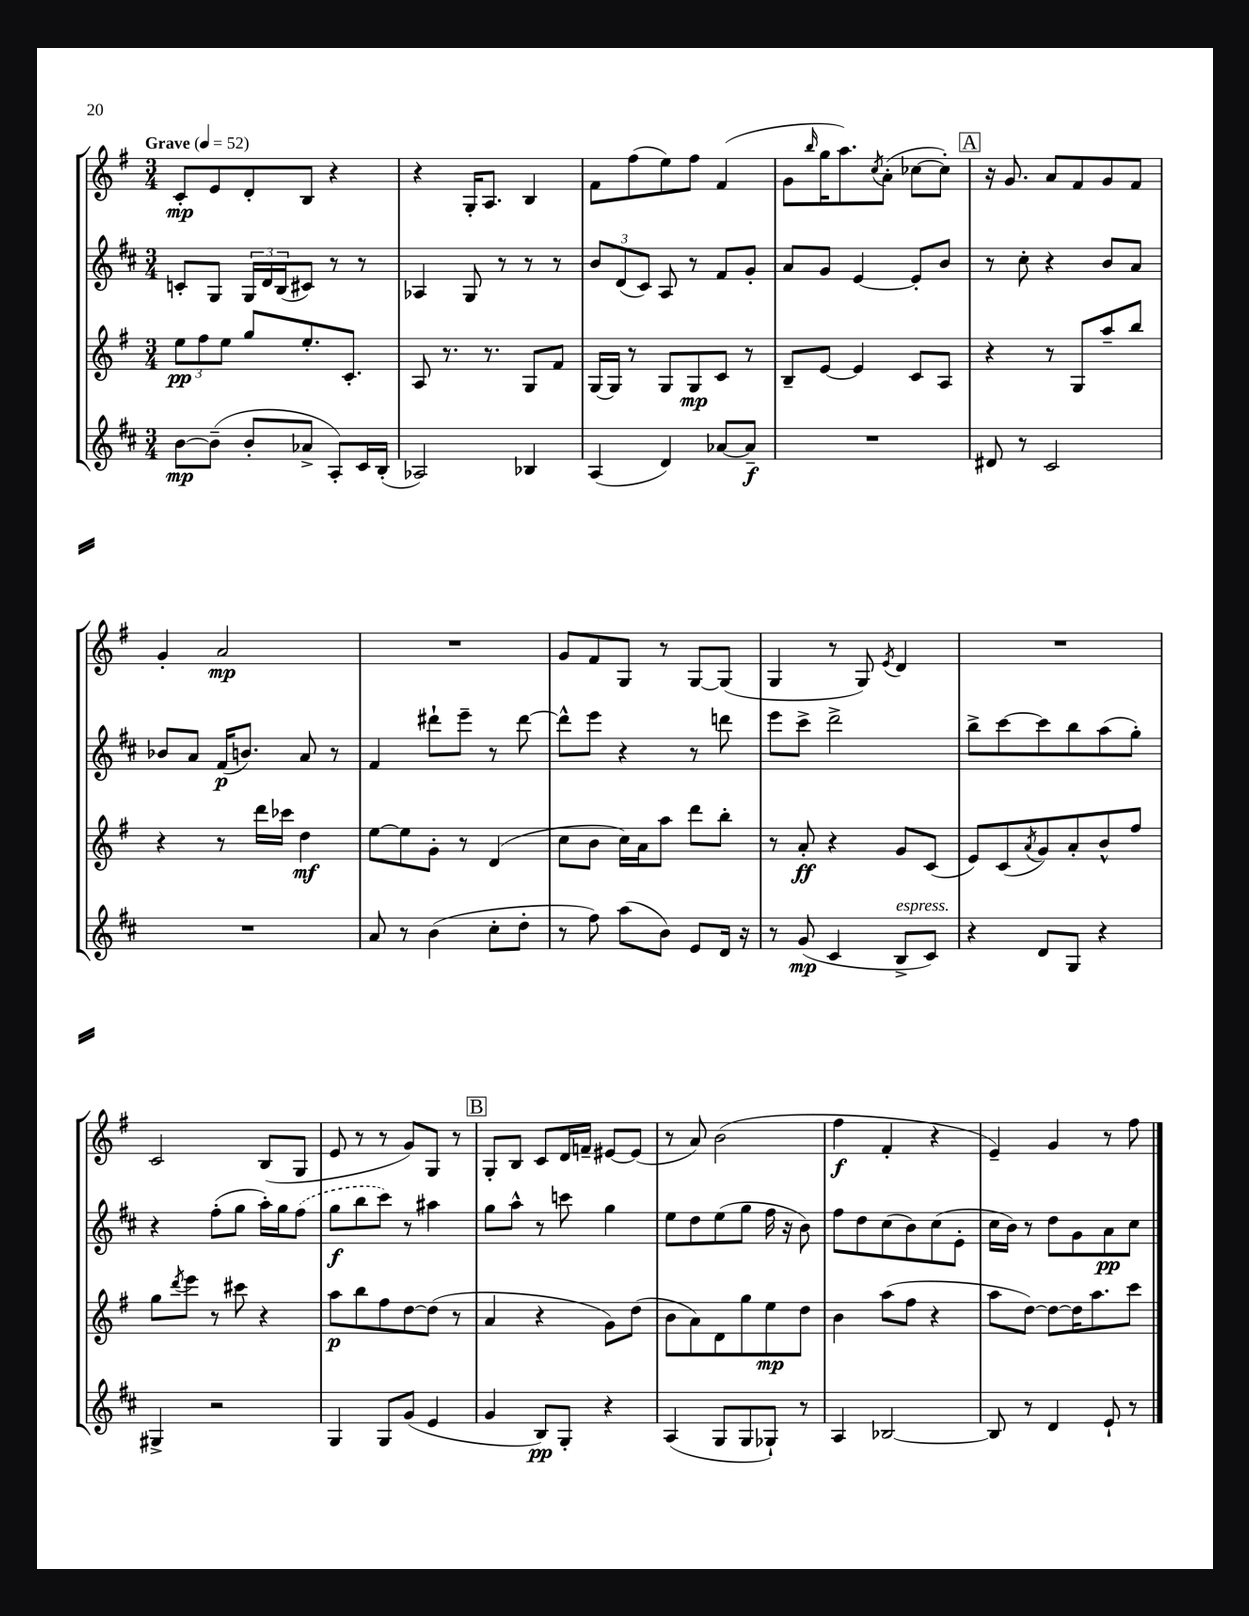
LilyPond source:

<<
\new StaffGroup <<
\new Staff = "s0" {
    \clef treble \key g \major \numericTimeSignature \time 3/4 \tempo "Grave" 4 = 52
    c'8-.\mp e'8 d'8-. b8 r4 |
    r4 g16-. a8. b4 |
    fis'8 fis''8( e''8) fis''8 fis'4( |
    g'8 \grace { b''16 } g''16 a''8.) \acciaccatura { c''8 } a'8-.( ces''8~ ces''8-.) |
    \mark \markup { \box "A" } r16 g'8. a'8 fis'8 g'8 fis'8 |
    g'4-. a'2\mp |
    R2. |
    g'8 fis'8 g8 r8 g8~ g8( |
    g4 r8 g8) \acciaccatura { e'8 } d'4 |
    R2. |
    c'2 b8( g8 |
    e'8 r8 r8 g'8) g8 r8 |
    \mark \markup { \box "B" } g8-. b8 c'8 d'16 f'16-- eis'8~ eis'8( |
    r8 a'8) b'2( |
    fis''4\f fis'4-. r4 |
    e'4--) g'4 r8 fis''8 \bar "|." |
}
\new Staff = "s1" {
    \clef treble \key d \major \numericTimeSignature \time 3/4
    c'8-. g8 \tuplet 3/2 { g16 d'16 b16( } cis'8) r8 r8 |
    aes4 g8 r8 r8 r8 |
    \tuplet 3/2 { b'8 d'8( cis'8) } a8 r8 fis'8 g'8-. |
    a'8 g'8 e'4~ e'8-. b'8 |
    \mark \markup { \box "A" } r8 cis''8-. r4 b'8 a'8 |
    bes'8 a'8 fis'16\p( b'8.) a'8 r8 |
    fis'4 dis'''8-! e'''8-- r8 dis'''8~ |
    dis'''8-^ e'''8 r4 r8 d'''8 |
    e'''8 cis'''8-> d'''2-> |
    b''8-> cis'''8~ cis'''8 b''8 a''8( g''8-.) |
    r4 fis''8-.( g''8 a''16-.) g''16 \once \slurDashed fis''8( |
    g''8\f b''8 cis'''8) r8 ais''4 |
    \mark \markup { \box "B" } g''8 a''8-^ r8 c'''8 g''4 |
    e''8 d''8 e''8( g''8 fis''16 r16 b'8) |
    fis''8 d''8 cis''8( b'8) cis''8( e'8-. |
    cis''16 b'16) r8 d''8 g'8 a'8\pp cis''8 \bar "|." |
}
\new Staff = "s2" {
    \clef treble \key g \major \numericTimeSignature \time 3/4
    \tuplet 3/2 { e''8\pp fis''8 e''8 } g''8 e''8.-. c'8.-. |
    a8 r8. r8. g8 fis'8 |
    g16~ g16 r8 g8 g8\mp c'8 r8 |
    b8-- e'8~ e'4 c'8 a8 |
    \mark \markup { \box "A" } r4 r8 g8 a''8-- b''8 |
    r4 r8 d'''16 ces'''16 d''4\mf |
    e''8~ e''8 g'8-. r8 d'4( |
    c''8 b'8 c''16) a'16 a''8 d'''8 b''8-. |
    r8 a'8-.\ff r4 g'8 c'8( |
    e'8) c'8( \acciaccatura { a'8 } g'8) a'8-. b'8-^ fis''8 |
    g''8 \acciaccatura { d'''8 } e'''8 r8 cis'''8 r4 |
    a''8\p b''8 fis''8 d''8~ d''8( r8 |
    \mark \markup { \box "B" } a'4 r4 g'8) d''8( |
    b'8 a'8) d'8 g''8 e''8\mp d''8 |
    b'4 a''8( fis''8 r4 |
    a''8 d''8~) d''8~ d''16 a''8. c'''8 \bar "|." |
}
\new Staff = "s3" {
    \clef treble \key d \major \numericTimeSignature \time 3/4
    b'8~\mp b'8--( b'8-. aes'8-> a8-.) cis'16 b16-.( |
    aes2) bes4 |
    a4( d'4) aes'8~ aes'8--\f |
    R2. |
    \mark \markup { \box "A" } dis'8 r8 cis'2 |
    R2. |
    a'8 r8 b'4( cis''8-. d''8-. |
    r8 fis''8) a''8( b'8) e'8 d'16 r16 |
    r8 g'8\mp( cis'4 b8->^\markup { \italic "espress." } cis'8) |
    r4 d'8 g8 r4 |
    gis4-> r2 |
    g4 g8 g'8( e'4 |
    \mark \markup { \box "B" } g'4 b8\pp) g8-. r4 |
    a4( g8 g8 ges8-!) r8 |
    a4 bes2~ |
    bes8 r8 d'4 e'8-! r8 \bar "|." |
}
>>
>>
\layout { \context { \Score \remove "Bar_number_engraver" } }
